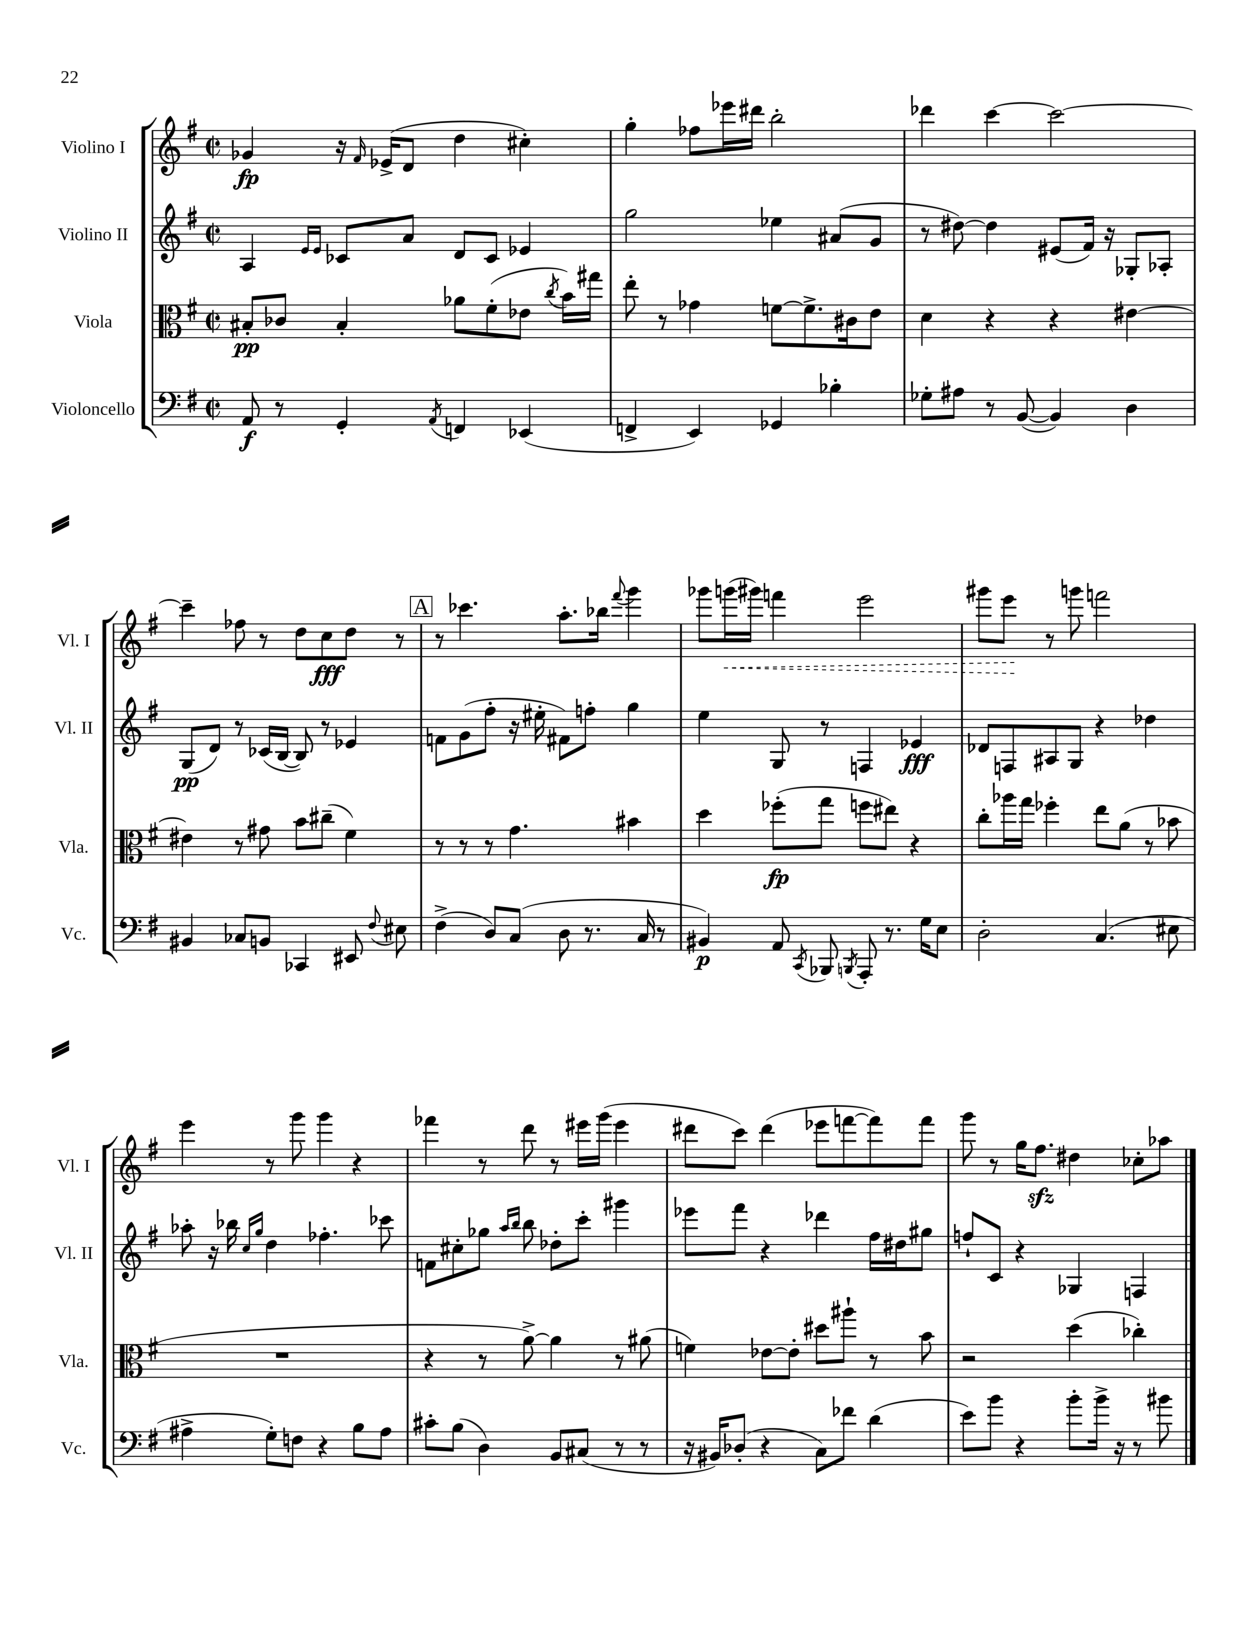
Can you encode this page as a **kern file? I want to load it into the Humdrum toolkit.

**kern	**dynam	**kern	**dynam	**kern	**dynam	**kern	**dynam
*part4	*part4	*part3	*part3	*part2	*part2	*part1	*part1
*staff4	*staff4	*staff3	*staff3	*staff2	*staff2	*staff1	*staff1
*I"Violoncello	*	*I"Viola	*	*I"Violino II	*	*I"Violino I	*
*I'Vc.	*	*I'Vla.	*	*I'Vl. II	*	*I'Vl. I	*
*clefF4	*	*clefC3	*	*clefG2	*	*clefG2	*
*k[f#]	*	*k[f#]	*	*k[f#]	*	*k[f#]	*
*M2/2	*	*M2/2	*	*M2/2	*	*M2/2	*
*met(c|)	*	*met(c|)	*	*met(c|)	*	*met(c|)	*
=1	=1	=1	=1	=1	=1	=1	=1
8AA/	f	8B#X'/L	pp	4A/	.	4g-X/	fp
8r	.	8c-X/J	.	.	.	.	.
.	.	.	.	16qqe/LL	.	.	.
.	.	.	.	16qqe/JJ	.	.	.
4GG'/	.	4B#'/	.	8c-X/L	.	16r	.
.	.	.	.	.	.	16qqf#/	.
.	.	.	.	.	.	(16e-X^/KL	.
.	.	.	.	8a/J	.	8d/J	.
8qAA/	.	.	.	.	.	.	.
4FFn/	.	8a-X\L	.	8d/L	.	4dd\	.
.	.	(8f#'\	.	8c-/J	.	.	.
(4EE-X/	.	8e-X\J	.	4e-X/	.	4cc#X'\)	.
.	.	8qcc/	.	.	.	.	.
.	.	16b\LL)	.	.	.	.	.
.	.	16gg#X\JJ	.	.	.	.	.
=2	=2	=2	=2	=2	=2	=2	=2
4FFn^/	.	8ee'\	.	2gg\	.	4gg'\	.
.	.	8r	.	.	.	.	.
4EE/)	.	4g-X\	.	.	.	8ff-X\L	.
.	.	.	.	.	.	16eee-X\L	.
.	.	.	.	.	.	16ddd#X\JJ	.
4GG-X/	.	[8fn\L	.	4ee-X\	.	2bb'\	.
.	.	8.f^\]	.	.	.	.	.
4B-X'\	.	.	.	(8a#X/L	.	.	.
.	.	16c#X\k	.	.	.	.	.
.	.	8e\J	.	8g/J	.	.	.
=3	=3	=3	=3	=3	=3	=3	=3
8G-X'\L	.	4d\	.	8r	.	4ddd-X\	.
8A#X\J	.	.	.	[8dd#X\)	.	.	.
8r	.	4r	.	4dd#\]	.	[4ccc\	.
([8BB/	.	.	.	.	.	.	.
4BB/])	.	4r	.	(8e#X/L	.	2ccc\_	.
.	.	.	.	16f#/Jk)	.	.	.
.	.	.	.	16r	.	.	.
4D\	.	[4e#X\	.	8G-X'/L	.	.	.
.	.	.	.	8A-X'/J	.	.	.
!!LO:LB:g=z
=4	=4	=4	=4	=4	=4	=4	=4
4BB#X/	.	4e#X\]	.	(8G/L	pp	4ccc~\]	.
.	.	.	.	8d/J)	.	.	.
8C-X/L	.	8r	.	8r	.	8ff-X\	.
8BBn/J	.	8g#X\	.	(16c-X/LL	.	8r	.
.	.	.	.	[16B/JJ	.	.	.
4CC-X/	.	8b\L	.	8B/])	.	8dd\L	.
.	.	(8cc#X~\J	.	8r	.	8cc\	fff
8EE#X/	.	4f#\)	.	4e-X/	.	8dd\J	.
8qqF#/	.	.	.	.	.	.	.
8E#X\	.	.	.	.	.	8r	.
!!LO:REH:place=s1:t=A
=5	=5	=5	=5	=5	=5	=5	=5
(4F#^\	.	8r	.	8fn\L	.	8r	.
.	.	8r	.	(8g\	.	4.ccc-X\	.
8D/L)	.	8r	.	8ff#'\J	.	.	.
(8C/J	.	4.g\	.	16r	.	.	.
.	.	.	.	16ee#X'\	.	.	.
8D\	.	.	.	8f#X\L)	.	8.aa'\L	.
8.r	.	.	.	8ffn'\J	.	.	.
.	.	.	.	.	.	16bb-X\Jk	.
.	.	.	.	.	.	8qqfff#/	.
.	.	4b#X\	.	4gg\	.	4ggg\	.
16C/	.	.	.	.	.	.	.
8r	.	.	.	.	.	.	.
=6	=6	=6	=6	=6	=6	=6	=6
4BB#X/)	p	4dd\	.	4ee\	.	8ggg-X\L	.
!	!	!	!	!	!	!	!LO:HP:b
.	.	.	.	.	.	(16gggn\L	<
.	.	.	.	.	.	16ggg#X\JJ)	.
8AA/	.	(8ff-X'\L	fp	8G/	.	4fffn\	.
8qCC/	.	.	.	.	.	.	.
8BBB-X/	.	8gg\J	.	8r	.	.	.
8qBBBn/	.	.	.	.	.	.	.
8AAA'/	.	8ffn\L	.	4Fn/	.	2eee\	.
8.r	.	8ee#X\J)	.	.	.	.	.
.	.	4r	.	4e-X/	fff	.	.
16G\KL	.	.	.	.	.	.	.
8E\J	.	.	.	.	.	.	.
=7	=7	=7	=7	=7	=7	=7	=7
2D'\	.	8cc'\L	.	8d-X/L	.	8ggg#X\L	.
.	.	16aa-X\L	.	8Fn/	.	8eee\J	.
.	.	16gg\JJ	.	.	.	.	.
.	.	4ff-X'\	.	8A#X/	.	8r	[
.	.	.	.	8G/J	.	8gggn\	.
(4.C/	.	8ee\L	.	4r	.	2fffn\	.
.	.	(8a\J	.	.	.	.	.
.	.	8r	.	4dd-X\	.	.	.
8E#X\	.	8b-X\	.	.	.	.	.
!!LO:LB:g=z
=8	=8	=8	=8	=8	=8	=8	=8
4A#X^\	.	1r	.	8aa-X'\	.	4eee\	.
.	.	.	.	16r	.	.	.
.	.	.	.	16bb-X\	.	.	.
.	.	.	.	16qqcc/LL	.	.	.
.	.	.	.	16qqgg/JJ	.	.	.
8G'\L)	.	.	.	4dd\	.	8r	.
8Fn\J	.	.	.	.	.	8ggg\	.
4r	.	.	.	4.ff-X'\	.	4ggg\	.
8B\L	.	.	.	.	.	4r	.
8A#\J	.	.	.	8ccc-X\	.	.	.
=9	=9	=9	=9	=9	=9	=9	=9
8c#X'\L	.	4r	.	8fn\L	.	4fff-X\	.
(8B\J	.	.	.	8cc#X'\	.	.	.
4D\)	.	8r	.	8gg-X\J	.	8r	.
.	.	.	.	16qqaa/LL	.	.	.
.	.	.	.	16qqbb/JJ	.	.	.
.	.	[8a^\)	.	8bb\	.	8ddd\	.
8BB/L	.	4a\]	.	8dd-X'\L	.	8r	.
(8C#X/J	.	.	.	8ccc'\J	.	16eee#X\LL	.
.	.	.	.	.	.	(16ggg\JJ	.
8r	.	8r	.	4ggg#X\	.	4eee#\	.
8r	.	(8a#X\	.	.	.	.	.
=10	=10	=10	=10	=10	=10	=10	=10
16r	.	4fn\)	.	8eee-X\L	.	8ddd#X\L	.
16BB#X/KL)	.	.	.	.	.	.	.
(8D-X'/J	.	.	.	8fff#\J	.	8ccc\J)	.
4r	.	[8e-X\L	.	4r	.	(4ddd#\	.
.	.	8e-'\J]	.	.	.	.	.
8C\L)	.	8dd#X\L	.	4ddd-X\	.	8eee-X\L	.
8f-X\J	.	8aa#X`\J	.	.	.	[8fffn\	.
(4d\	.	8r	.	16ff#\LL	.	8fff\])	.
.	.	.	.	16dd#X\J	.	.	.
.	.	8b\	.	8gg#X\J	.	8fff\J	.
=11	=11	=11	=11	=11	=11	=11	=11
8e\L)	.	2r	.	8ffn`/L	.	8ggg\	.
8b\J	.	.	.	8c/J	.	8r	.
4r	.	.	.	4r	.	16gg\KL	.
.	.	.	.	.	.	8.ff#zz\J	.
8b'\L	.	(4dd\	.	4G-X/	.	4dd#X\	.
16b^\Jk	.	.	.	.	.	.	.
16r	.	.	.	.	.	.	.
8r	.	4cc-X'\)	.	4Fn/	.	8cc-X'\L	.
8b#X\	.	.	.	.	.	8aa-X\J	.
==	==	==	==	==	==	==	==
*-	*-	*-	*-	*-	*-	*-	*-
